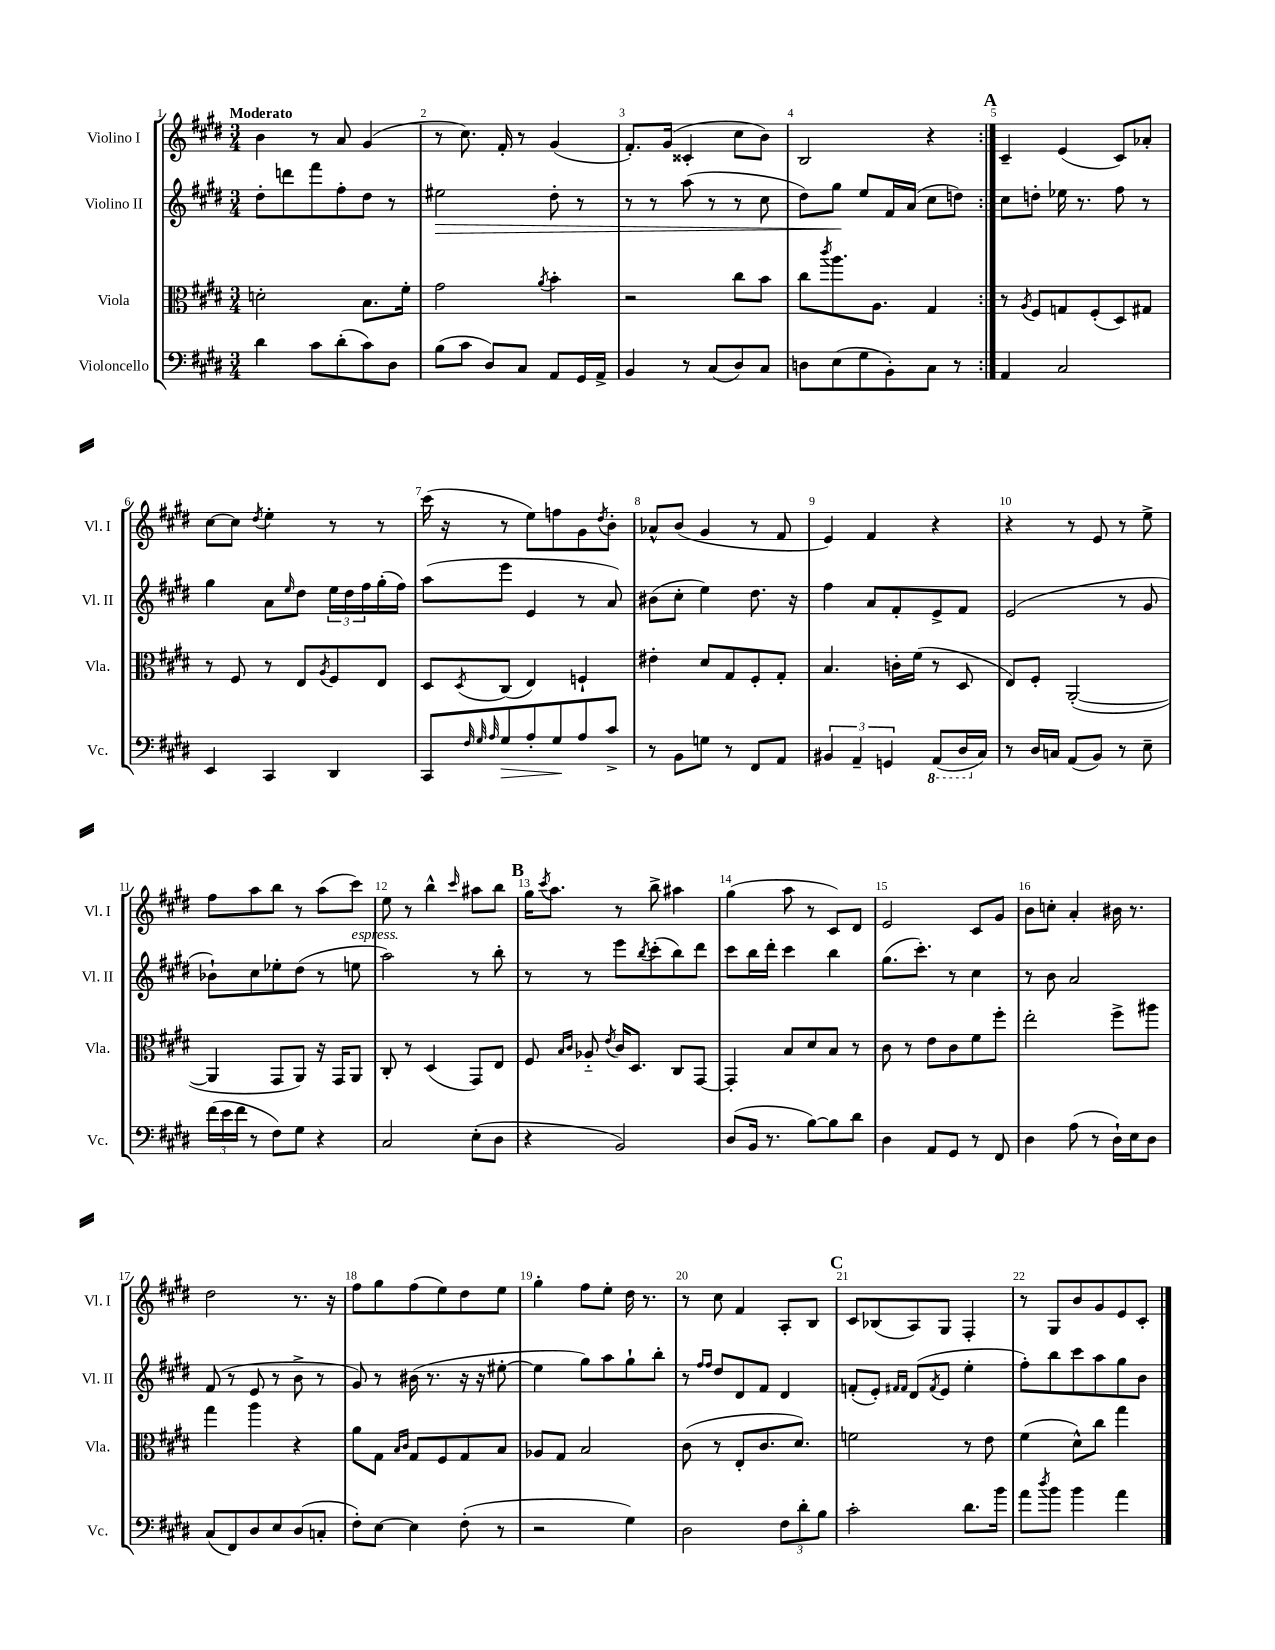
<<
\new StaffGroup <<
\new Staff = "s0" \with { instrumentName = "Violino I" shortInstrumentName = "Vl. I" } {
    \clef treble \key e \major \numericTimeSignature \time 3/4 \tempo "Moderato"
    \repeat volta 2 { b'4 r8 a'8 gis'4( |
    r8 cis''8.) fis'16-. r8 gis'4( |
    fis'8.-.) gis'16( cisis'4-. cis''8 b'8) |
    b2 r4 | }
    \mark \markup { \bold "A" } cis'4-- e'4( cis'8) aes'8-. |
    cis''8~ cis''8 \acciaccatura { dis''8 } e''4-. r8 r8 |
    cis'''16( r16 r8 e''8) f''8 gis'8 \acciaccatura { dis''8 } b'8-. |
    aes'8-^ b'8( gis'4 r8 fis'8 |
    e'4) fis'4 r4 |
    r4 r8 e'8 r8 e''8-> |
    fis''8 a''8 b''8 r8 a''8( cis'''8) |
    e''8 r8 b''4-^ \grace { cis'''16 } ais''8 b''8 |
    \mark \markup { \bold "B" } gis''16 \acciaccatura { cis'''8 } a''8. r8 b''8-> ais''4 |
    gis''4( a''8 r8 cis'8) dis'8 |
    e'2 cis'8 gis'8 |
    b'8 c''8-. a'4-. bis'16 r8. |
    dis''2 r8. r16 |
    fis''8 gis''8 fis''8( e''8) dis''8 e''8 |
    gis''4-. fis''8 e''8-. dis''16 r8. |
    r8 cis''8 fis'4 a8-. b8 |
    \mark \markup { \bold "C" } cis'8 bes8( a8) gis8 fis4-. |
    r8 gis8 b'8 gis'8 e'8 cis'8-. \bar "|." |
}
\new Staff = "s1" \with { instrumentName = "Violino II" shortInstrumentName = "Vl. II" } {
    \clef treble \key e \major \numericTimeSignature \time 3/4
    \repeat volta 2 { dis''8-. d'''8 fis'''8 fis''8-. dis''8 r8 |
    eis''2\> dis''8-. r8 |
    r8 r8 a''8( r8 r8 cis''8 |
    dis''8) gis''8\! e''8 fis'16 a'16( cis''8 d''8) | }
    \mark \markup { \bold "A" } cis''8 d''8-. ees''16 r8. fis''8 r8 |
    gis''4 a'8 \grace { e''16 } dis''8 \tuplet 3/2 { e''16 dis''16 fis''16 } gis''16-.( fis''16) |
    a''8( e'''8 e'4 r8 a'8) |
    bis'8( cis''8-. e''4) dis''8. r16 |
    fis''4 a'8 fis'8-. e'8-> fis'8 |
    e'2( r8 gis'8 |
    bes'8-!) cis''8 ees''8-. dis''8( r8 e''8^\markup { \italic "espress." } |
    a''2) r8 b''8-. |
    \mark \markup { \bold "B" } r8 r8 e'''8 \acciaccatura { b''8 } cis'''8-.( b''8) dis'''8 |
    cis'''8 b''16 dis'''16-. cis'''4 b''4 |
    gis''8.( cis'''8.-.) r8 cis''4 |
    r8 b'8 a'2 |
    fis'8( r8 e'8 r8 b'8-> r8 |
    gis'8) r8 bis'16( r8. r16 r16 eis''8~-. |
    eis''4 gis''8) a''8 gis''8-! b''8-. |
    r8 \grace { fis''16 fis''16 } dis''8 dis'8 fis'8 dis'4 |
    \mark \markup { \bold "C" } f'8-.( e'8-.) \grace { fis'16 fis'16 } dis'8( \acciaccatura { fis'8 } e'8 e''4-. |
    fis''8-.) b''8 cis'''8 a''8 gis''8 b'8 \bar "|." |
}
\new Staff = "s2" \with { instrumentName = "Viola" shortInstrumentName = "Vla." } {
    \clef alto \key e \major \numericTimeSignature \time 3/4
    \repeat volta 2 { d'2-. b8. fis'16-. |
    gis'2 \acciaccatura { a'8 } b'4-. |
    r2 cis''8 b'8 |
    cis''8 \acciaccatura { cis'''8 } a''8. a8. gis4 | }
    \mark \markup { \bold "A" } r8 \acciaccatura { a8 } fis8 g8 fis8-.( dis8) gis8 |
    r8 fis8 r8 e8 \acciaccatura { a8 } fis8 e8 |
    dis8 \acciaccatura { dis8 } cis8( e4) f4-! |
    eis'4-. dis'8 gis8 fis8-. gis8-. |
    b4. c'16-. fis'16( r8 dis8 |
    e8) fis8-. a,2~-.( |
    a,4 gis,8 a,8) r16 gis,16 a,8 |
    cis8-. r8 dis4( gis,8) e8 |
    \mark \markup { \bold "B" } fis8 \grace { b16 cis'16 } aes8-_ \acciaccatura { e'8 } cis'16 dis8. cis8 gis,8~ |
    gis,4-. b8 dis'8 b8 r8 |
    cis'8 r8 e'8 cis'8 fis'8 fis''8-. |
    e''2-. fis''8-> ais''8 |
    gis''4 a''4 r4 |
    a'8 gis8 \grace { b16 cis'16 } gis8 fis8 gis8 b8 |
    aes8 gis8 b2 |
    cis'8( r8 e8-. cis'8. dis'8.) |
    \mark \markup { \bold "C" } f'2 r8 e'8 |
    fis'4( dis'8-^) cis''8 gis''4 \bar "|." |
}
\new Staff = "s3" \with { instrumentName = "Violoncello" shortInstrumentName = "Vc." } {
    \clef bass \key e \major \numericTimeSignature \time 3/4
    \repeat volta 2 { dis'4 cis'8 dis'8-.( cis'8) dis8 |
    b8( cis'8 dis8) cis8 a,8 gis,16 a,16-> |
    b,4 r8 cis8( dis8) cis8 |
    d8 e8( gis8 b,8-.) cis8 r8 | }
    \mark \markup { \bold "A" } a,4 cis2 |
    e,4 cis,4 dis,4 |
    cis,8 \grace { fis32 gis32 a32 } gis8\> a8-. gis8\! a8 cis'8-> |
    r8 b,8 g8 r8 fis,8 a,8 |
    \tuplet 3/2 { bis,4 a,4-- g,4 } \ottava #-1 a,,8( dis,16 \ottava #0 cis16) |
    r8 dis16 c16 a,8( b,8) r8 e8-- |
    \tuplet 3/2 { fis'16( e'16 fis'16 } r8 fis8) gis8 r4 |
    cis2 e8-.( dis8 |
    \mark \markup { \bold "B" } r4 b,2) |
    dis8( b,16 r8. b8~) b8 dis'8 |
    dis4 a,8 gis,8 r8 fis,8 |
    dis4 a8( r8 dis16-!) e16 dis8 |
    cis8( fis,8) dis8 e8 dis8( c8-. |
    fis8-.) e8~ e4 fis8-.( r8 |
    r2 gis4) |
    dis2 \tuplet 3/2 { fis8 dis'8-. b8 } |
    \mark \markup { \bold "C" } cis'2-. dis'8. b'16 |
    a'8 \acciaccatura { dis''8 } b'8 b'4 a'4 \bar "|." |
}
>>
>>
\layout { \context { \Score \override BarNumber.break-visibility = ##(#f #t #t) barNumberVisibility = #all-bar-numbers-visible } }
